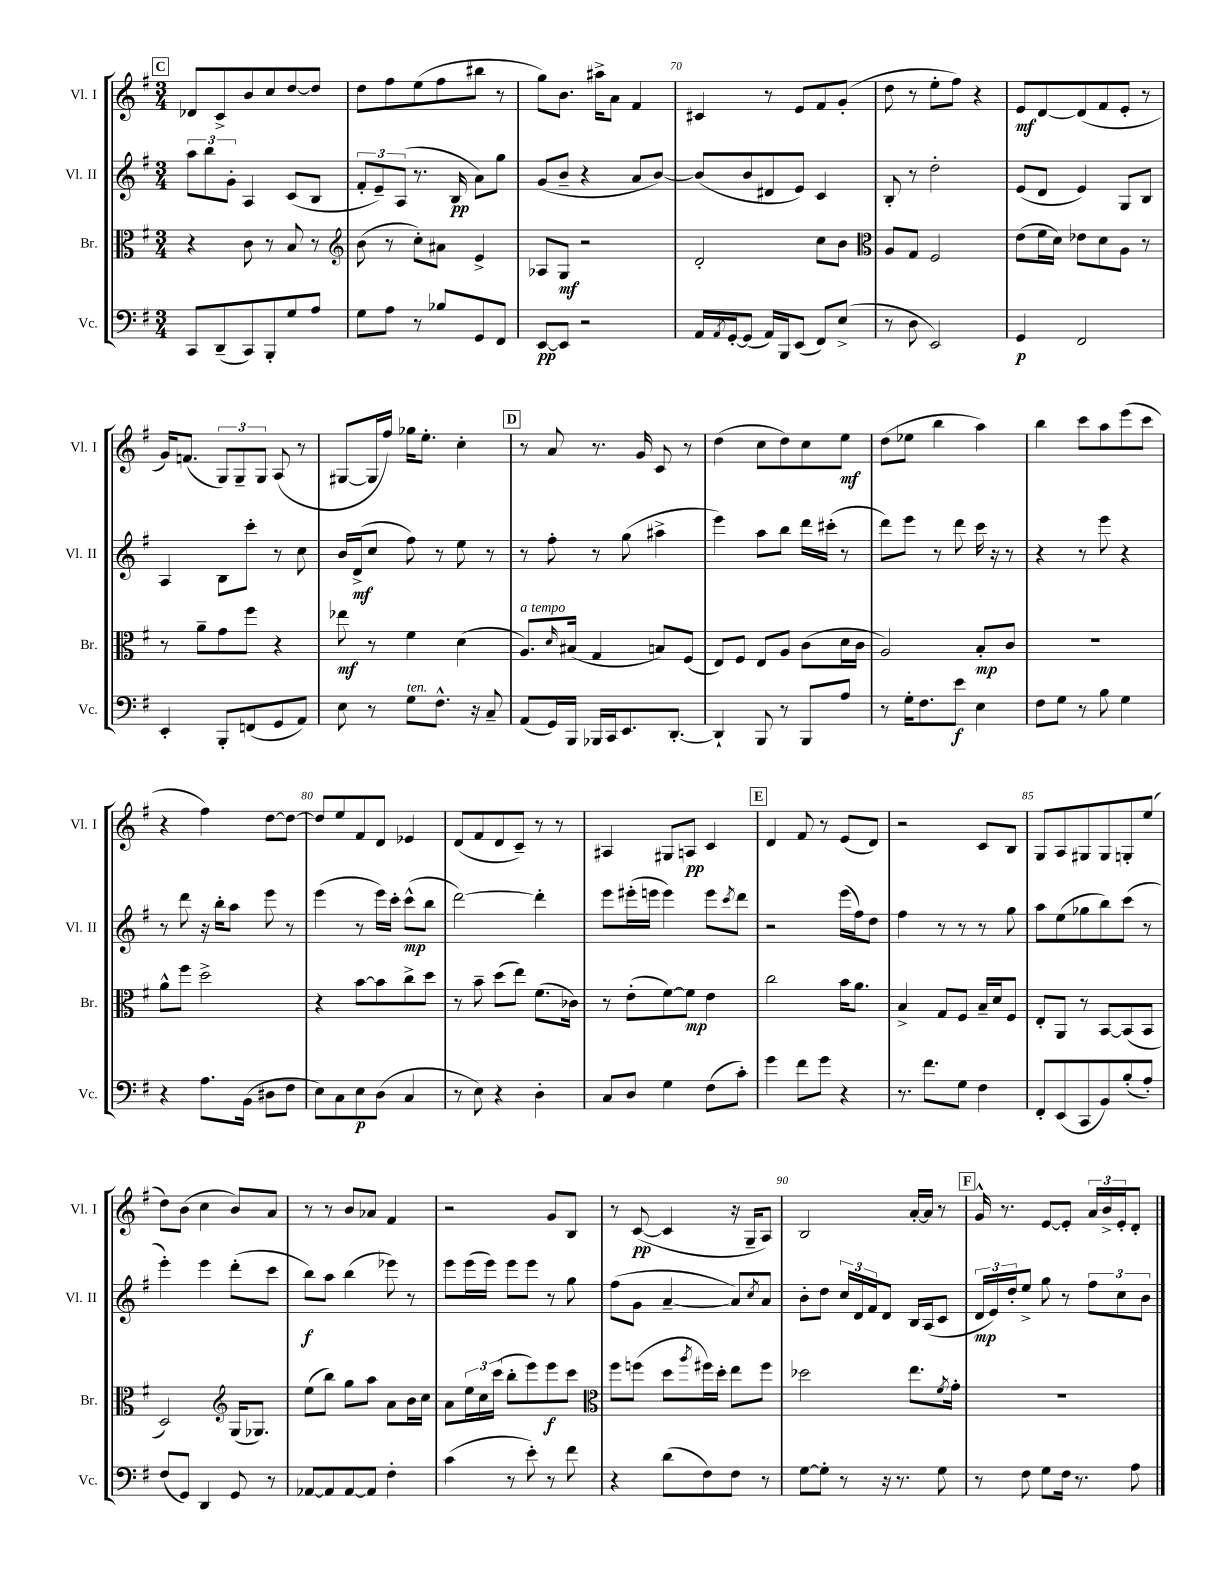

**kern	**kern	**kern	**kern
*staff4	*staff3	*staff2	*staff1
*clefF4	*clefC3	*clefG2	*clefG2
*k[f#]	*k[f#]	*k[f#]	*k[f#]
*M3/4	*M3/4	*M3/4	*M3/4
8CC/L	4r	12aa\L	8d-/L
.	.	12bb\	.
(8DD~/	.	.	8c^/
.	.	12g'\J	.
8CC/)	8c\	4A/	8b/
8BBB'/	8r	.	8cc/
8G/	8B/	(8c/L	[8dd/
8A/J	8r	8B/J	8dd/]J
=	=	=	=
*	*clefG2	*	*
8G\L	(8b\	12f#'/L	8dd\L
.	.	12e~/)	.
8A\J	8r	.	8ff#\
.	.	(12A/J	.
8r	8cc'\L)	8.r	(8ee\
8B-/L	8a#\J	.	8ff#\
.	.	16B/	.
8GG/	4e^/	8a\L)	8bb#\J
8FF#/J	.	8gg\J	8r
=	=	=	=
[8EE/L	8A-/L	(8g/L	8gg\L)
8EE/]J	8G/J	8b~/J	8.b\J
2r	2r	4r	.
.	.	.	16aa#^\LK
.	.	.	8a\J
.	.	8a/L	4f#/
.	.	[8b/J)	.
=	=	=	=
16AA/LL	2d'/	(8b/]L	4c#/
8qAA/	.	.	.
[16GG'/J	.	.	.
(8GG/]J	.	8b/	.
16AA/LL)	.	8d#/	8r
16BBB/J	.	.	.
(8EE/J	.	8e/J)	8e/L
8FF#/L)	8cc\L	4c/	8f#/
(8E^/J	8b\J	.	(8g'/J
=	=	=	=
*	*clefC3	*	*
8r	8A/L	8B'/	8dd\
8D\	8G/J	8r	8r
2EE/)	2F#/	2dd'\	8ee'\L
.	.	.	8ff#\J)
.	.	.	4r
=	=	=	=
4GG/	(8e\L	(8e/L	8e/L
.	16f#\L	8d/J	[8d/
.	16d\JJ)	.	.
2FF#/	8e-\L	4e/)	(8d/]
.	8d\	.	8f#/
.	8A\J	8G/L	8e'/J
.	8r	8B/J	8r
=	=	=	=
4EE'/	8r	4A/	16g/LK)
.	.	.	(8.f/J
.	8a~\L	.	.
8BBB'/L	8g\	8B\L	12G/L)
.	.	.	12G~/
(8FF/	8ff#\J	8ccc'\J	.
.	.	.	12G/J
8GG/	4r	8r	(8A/
8AA/J)	.	8cc\	8r
=	=	=	=
8E\	8ee-\	16b/LL	[8G#/L
.	.	(16d^/J	.
8r	8r	8cc/J	16G#/]L
.	.	.	16ff#/JJ)
8G\L	4f#\	8ff#\)	16gg-\LK
.	.	.	8.ee'\J
8.F#^^\J	.	8r	.
.	(4d\	8ee\	4cc'\
16r	.	.	.
8C~/	.	8r	.
=	=	=	=
(8AA/L	8.A/L)	8r	8r
16GG/L)	.	8ff#'\	8a/
.	16qqd/	.	.
16BBB/JJ	(16B#/Jk	.	.
16BBB-/LL	4G/	8r	8.r
16CC/J	.	.	.
8.EE/	.	(8gg\	.
.	.	.	16g/
.	8B/L)	4aa#^\	8c/
[8.DD'/J	.	.	.
.	(8F#/J	.	8r
=	=	=	=
4DD`/]	8E/L)	4eee\)	(4dd\
.	8F#/J	.	.
8BBB/	8E/L	8aa\L	8cc\L
8r	8A/J	8bb\J	8dd\)
8BBB/L	(8c\L	16ddd\LL	8cc\
.	.	(16ccc#'\JJ	.
8A/J	16d\L	8r	8ee\J
.	16c\JJ	.	.
=	=	=	=
8r	2A/)	8ddd\L)	(8dd\L
16G'\LK	.	8eee\J	8ee-\J
8.F#\	.	.	.
.	.	8r	4bb\
8e\J	.	8ddd\	.
4E\	8B'/L	16ccc\	4aa\)
.	.	16r	.
.	8c/J	8r	.
=	=	=	=
8F#\L	2.r	4r	4bb\
8G\J	.	.	.
8r	.	8r	8ccc\L
8B\	.	8eee\	8aa\
4G\	.	4r	(8eee\
.	.	.	8ccc\J
=	=	=	=
4r	8a^^\L	8r	4r
.	8ff#\J	8ddd\	.
8.A\L	2dd^\	16r	4ff#\)
.	.	16bb'\LK	.
.	.	8aa\J	.
(16BB\Jk	.	.	.
8D#\L	.	8eee\	[8dd\L
8F#\J	.	8r	8dd\_J
=	=	=	=
8E\L)	4r	(4eee\	8dd/]L
8C\	.	.	8ee/
8E\	[8b\L	8r	8f#/
(8D\J	8b\]	16eee\LL)	8d/J
.	.	16ccc'\JJ	.
4C/	8cc^\	(8ccc^^\L	4e-/
.	8dd\J	8bb\J	.
=	=	=	=
8r	8r	[2ddd\)	(8d/L
8E\)	8b~\	.	8f#/
4r	(8dd\L	.	8d/
.	8ee\J)	.	8c~/J)
4D'\	(8.f#\L	4ddd'\]	8r
.	.	.	8r
.	16c-\Jk)	.	.
=	=	=	=
8C/L	8r	8eee\L	4A#/
8D/J	(8e'\L	(16eee#'\L	.
.	.	16eee\JJ	.
4G\	[8f#\)	4eee\)	8G#/L
.	8f#\]J	.	8A/J
(8F#\L	4e\	8eee\L	4c/
.	.	8qccc/	.
8c'\J)	.	8ddd\J	.
=	=	=	=
4g\	2cc\	2r	4d/
8f#\L	.	.	8f#/
8g\J	.	.	8r
4r	16b\LK	(16eee\LL	(8e/L
.	8.a\J	16ff#\J)	.
.	.	8dd\J	8d/J)
=	=	=	=
8.r	4B^/	4ff#\	2r
8.f#\L	.	.	.
.	8G/L	8r	.
8G\J	8F#/J	8r	.
4F#\	16B~/LL	8r	8c/L
.	16d/J	.	.
.	8F#/J	8gg\	8B/J
=	=	=	=
8FF#'/L	8E'/L	8aa\L	8G/L
(8EE/	8AA/J	(8ee\	8A/
8CC/	8r	8gg-\	8G#/
8BB/)	[8BB/L	8bb\)	8G#/
(8B'/	(8BB/]	(8ccc\J	8G'/
8A'/J)	8BB/J	8r	(8ee/J
=	=	=	=
(8F#/L	2D/)	4eee'\)	8dd\L)
8GG/J)	.	.	(8b\J
4DD/	.	4eee\	4cc\
*	*clefG2	*	*
8GG/	(16G/LK	(8ddd'\L	8b/L)
.	8.G-/J)	.	.
8r	.	8ccc\J	8a/J
=	=	=	=
[8AA-/L	(8ee\L	8bb\L)	8r
8AA-/]	8bb\J)	8aa\J	8r
[8AA-/	8gg\L	(4bb\	8b/L
8AA-/]J	8aa\J	.	8a-/J
4F#'\	8a\L	8eee-\)	4f#/
.	16b\L	8r	.
.	16cc\JJ	.	.
=	=	=	=
(4c\	8a\L	8eee\L	2r
.	24ee\L	(16eee\L	.
.	24cc\	.	.
.	.	16eee\JJ)	.
.	(24ccc\JJ	.	.
8r	8bb'\L	8eee\L	.
8e'\)	8eee\)	8eee\J	.
8r	8eee\	8r	8g/L
8f#\	8ccc\J	8gg\	8B/J
=	=	=	=
*	*clefC3	*	*
4r	8ff#\L	(8ff#\L	8r
.	(8ff\J	8g\J	([8c/
(8d\L	8dd\L	[4a~/	4c/]
.	8qaa/	.	.
8F#\)	16ff#\L)	.	.
.	16dd'\JJ	.	.
8F#\J	8ee\L	8a/]L)	16r
.	.	.	16G~/LK
.	.	8qcc/	.
8r	8ff#\J	8a/J	8A/J)
=	=	=	=
[8G\L	2dd-\	8b'\L	2B/
8G'\]J	.	8dd\J	.
8r	.	24cc/LL	.
.	.	24d/	.
.	.	24f#/J	.
16r	.	8d/J	.
8.r	.	.	.
.	8.ee\L	16B/LL	[16a'/LL
.	.	(16A/J	16a/]JJ
8G\	.	8c/J	8r
.	8qf#/	.	.
.	16g'\Jk	.	.
=	=	=	=
8r	2.r	24d/LL	16g^^/
.	.	24e/)	.
.	.	.	8.r
.	.	24dd'/J	.
8F#\	.	8ee^/J	.
8G\L	.	8gg\	[8e/L
16F#\Jk	.	8r	8e'/]J
8.r	.	.	.
.	.	12ff#\L	24a/LL
.	.	.	24b^/
.	.	12cc\	24e'/J
8A\	.	.	8d'/J
.	.	12b\J	.
==	==	==	==
*-	*-	*-	*-
